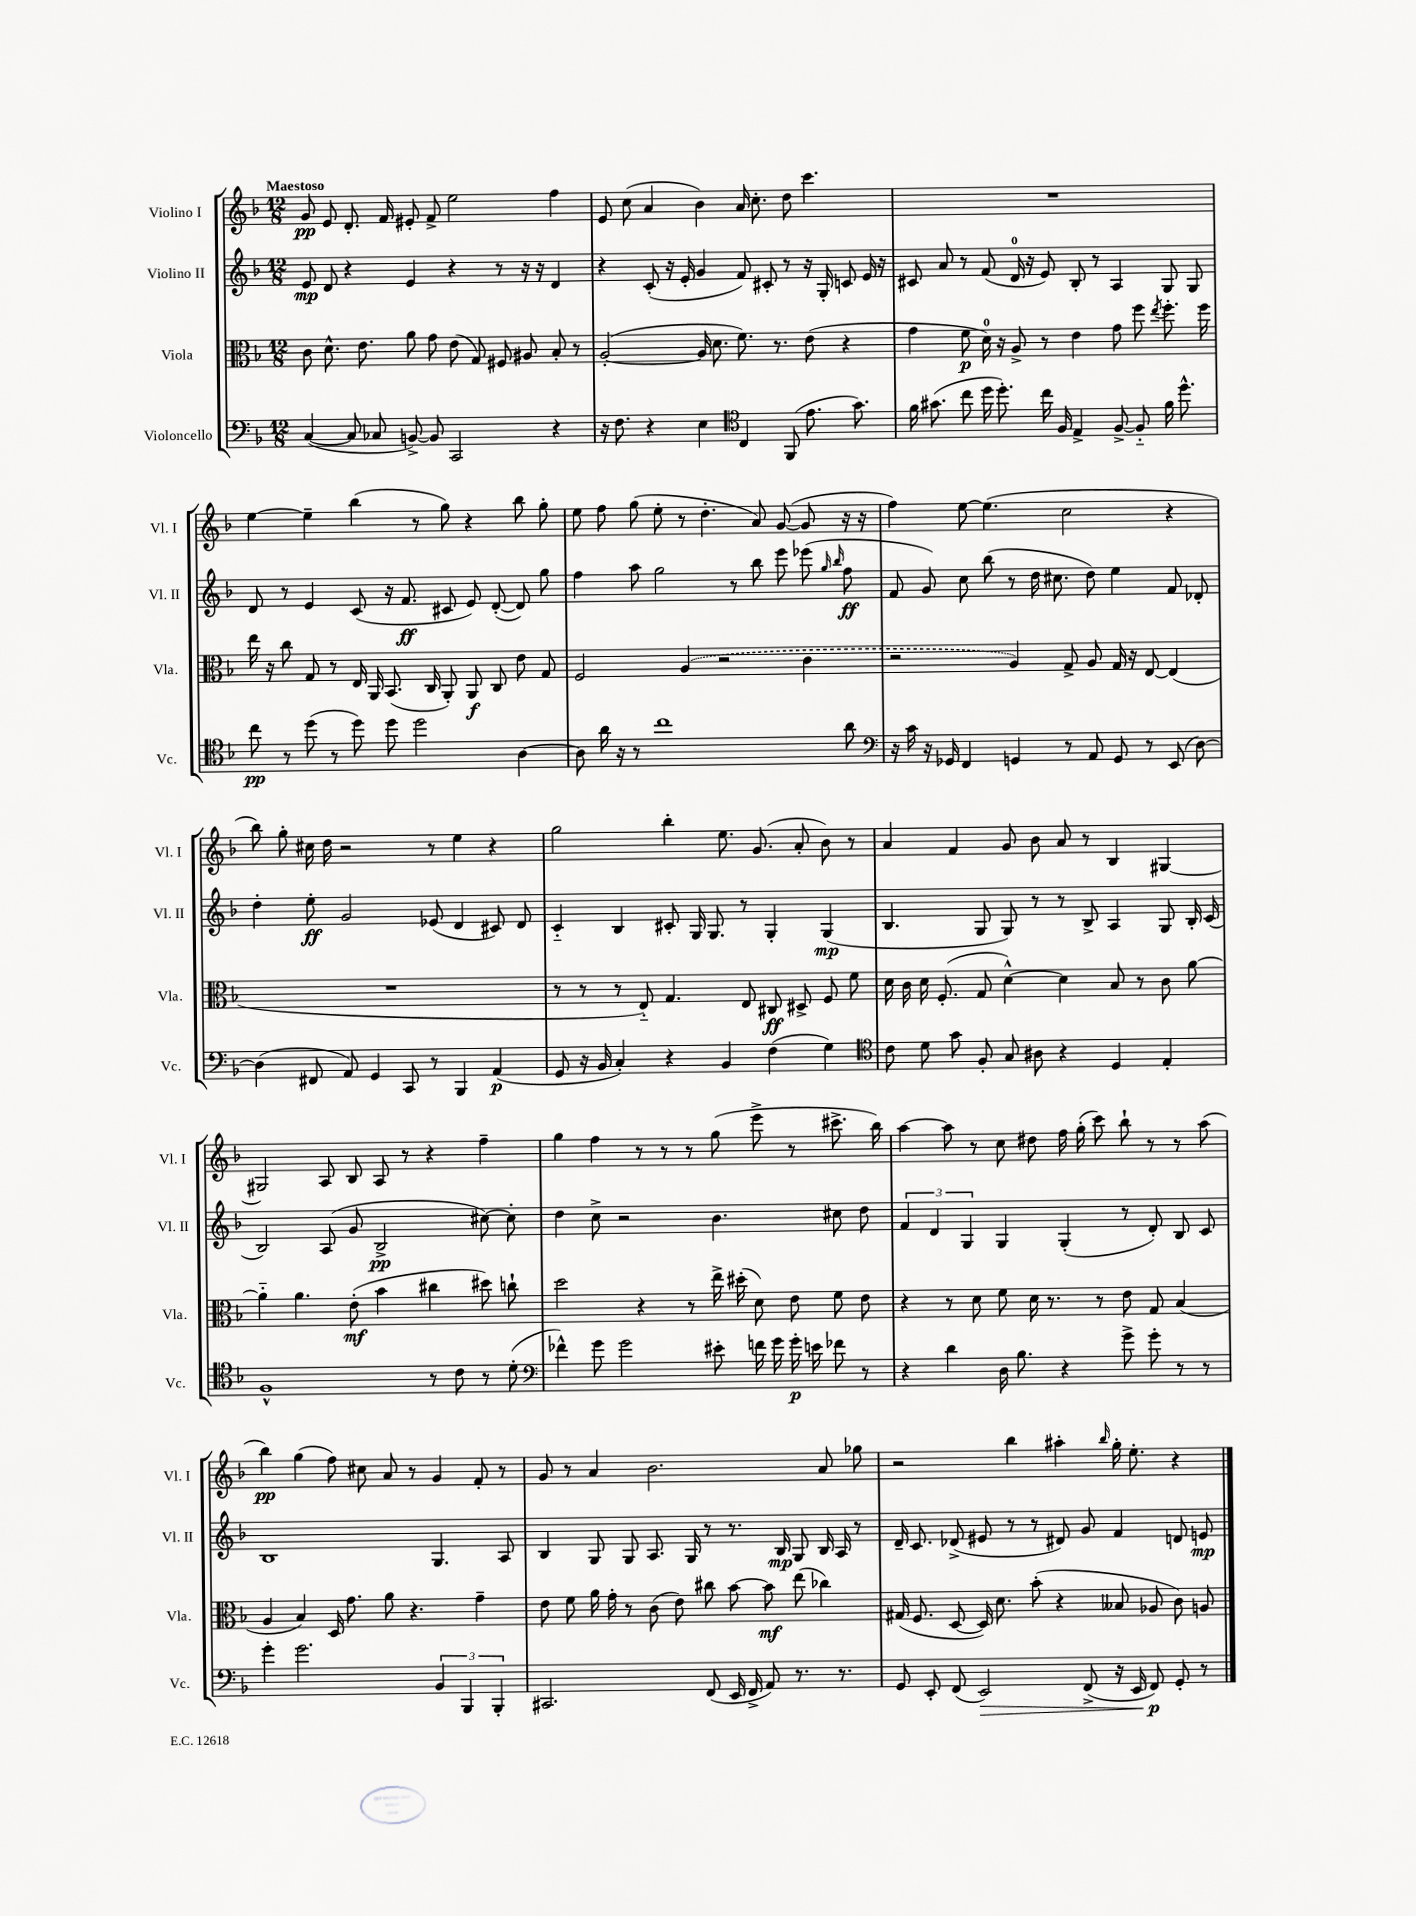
<<
\new StaffGroup <<
\new Staff = "s0" \with { instrumentName = "Violino I" shortInstrumentName = "Vl. I" } {
    \clef treble \key f \major \numericTimeSignature \time 12/8 \tempo "Maestoso"
    \autoBeamOff g'8\pp e'8 d'8.-. f'16 eis'8-. f'8-> e''2 f''4 |
    e'8 c''8( a'4 bes'4) a'16 c''8.-. d''8 c'''4. |
    R1. |
    e''4~ e''4-- bes''4( r8 g''8) r4 bes''8 g''8-. |
    e''8 f''8 g''8( e''8-. r8 d''4.-. a'8) g'8~( g'8 r16 r16 |
    f''4) e''8~ e''4.( c''2 r4 |
    bes''8) g''8-. cis''16 d''16 r2 r8 e''4 r4 |
    g''2 bes''4-. e''8. g'8.( a'8-. bes'8) r8 |
    a'4 f'4 g'8 bes'8 a'8 r8 bes4 gis4~ |
    gis2 a8 bes8 a8 r8 r4 f''4-- |
    g''4 f''4 r8 r8 r8 g''8( e'''8-> r8 cis'''8.-> bes''16) |
    a''4~ a''8 r8 c''8 dis''8 f''16 g''16-.( c'''8) bes''8-! r8 r8 a''8( |
    bes''4\pp) g''4( f''8) cis''8 a'8 r8 g'4 f'8-. r8 |
    g'8 r8 a'4 bes'2. a'8 ges''8 |
    r2 bes''4 ais''4-. \grace { bes''16 } g''16-. e''8.-. r4 \bar "|." |
}
\new Staff = "s1" \with { instrumentName = "Violino II" shortInstrumentName = "Vl. II" } {
    \clef treble \key f \major \numericTimeSignature \time 12/8
    \autoBeamOff e'8\mp d'8 r4 e'4 r4 r8 r16 r16 d'4 |
    r4 c'8-.( r16 e'16-. g'4 f'8) cis'8-. r8 r16 g16-. c'8 e'16 r16 |
    cis'8 a'8 r8 f'8( d'16-0 r16 e'8) bes8-. r8 a4 g8 g8 |
    d'8 r8 e'4 c'8( r16 f'8.\ff cis'8 e'8) d'8~-.( d'8) g''8 |
    f''4 a''8 g''2 r8 bes''8 e'''8 ees'''8( \grace { g''16 bes''16 } f''8\ff |
    f'8 g'8) c''8 bes''8( r8 d''16 cis''8. d''8) e''4 f'8 des'8-. |
    d''4-. e''8-.\ff g'2 ees'8( d'4 cis'8) d'8 |
    c'4-_ bes4 cis'8-. g16 g8. r8 g4-. g4\mp( |
    bes4. g8 g8) r8 r8 bes8-> a4 g8 bes16-. c'16( |
    bes2) a8( g'8 bes2->\pp cis''8~) cis''8-. |
    d''4 c''8-> r2 bes'4. cis''8 d''8 |
    \tuplet 3/2 { f'4 d'4 g4 } g4 g4-.( r8 d'8-.) bes8 c'8 |
    bes1 g4. a8 |
    bes4 g8 g8 a8. g16 r8 r8. bes16\mp g8 bes16 a16 r8 |
    d'16-- c'8. des'8->( eis'8 r8 r8 dis'8) g'8 f'4 d'8 e'8\mp \bar "|." |
}
\new Staff = "s2" \with { instrumentName = "Viola" shortInstrumentName = "Vla." } {
    \clef alto \key f \major \numericTimeSignature \time 12/8
    \autoBeamOff c'8 d'8.-^ e'8. a'8 g'8 e'8( g8) fis8 ais8 bes8-. r8 |
    a2~-.( a16 d'8. f'8.) r8. e'8( r4 |
    g'4 f'8\p d'16-0) r16 a8-> r8 e'4 g'8 f''8 \acciaccatura { e''8 } f''8.-. f''16 |
    e''16 r16 c''8 g8 r8 e16 a,16 bes,8.( c16 a,8-.) a,8\f c8 e'8 g8 |
    f2 \once \slurDashed a4( r2 c'4 |
    r2 a4) g8-> a8 g16 r16 e8~ e4( |
    R1. |
    r8 r8 r8 e8-_) g4. e8 cis8\ff dis8-> f8 f'8 |
    d'16 c'16 d'16 f8.-.( g8 d'4~-^) d'4 bes8 r8 c'8 a'8~ |
    a'4-_ a'4. e'8-.\mf( bes'4 cis''4 dis''8) c''8-! |
    d''2 r4 r8 e''16-> dis''16-.( d'8) e'8 f'8 e'8 |
    r4 r8 d'8 f'8 d'16 r8. r8 e'8 g8 bes4( |
    a4 bes4) d16 g'8. a'8 r4. g'4-- |
    e'8 f'8 a'16 g'16-. r8 c'8( e'8) cis''8 bes'8~ bes'8\mf e''8( ces''4) |
    gis16( f8. d8~ d16) d'8. bes'8-.( r4 beses8 aes8 c'8) a8 \bar "|." |
}
\new Staff = "s3" \with { instrumentName = "Violoncello" shortInstrumentName = "Vc." } {
    \clef bass \key f \major \numericTimeSignature \time 12/8
    \autoBeamOff c4~( c8 ces8 b,8~->) b,8 c,2 r4 |
    r16 f8. r4 e4 \clef tenor c4 f,8( e'8. g'8.) |
    f'16 gis'8.( c''8 d''16 d''8.-.) c''16 f16 e4-> f8~-> f8-_ f'16 d''8.-^ |
    c''8\pp r8 d''8( r8 d''8) d''8 d''2 a4~ |
    a8 a'16 r16 r8 c''1 a'8 |
    \clef bass r16 c'16 r16 ges,16 f,4 g,4 r8 a,8 g,8 r8 e,8( d8~) |
    d4( fis,8 a,8) g,4 c,8 r8 bes,,4 a,4\p( |
    g,8 r16 bes,16 c4-.) r4 bes,4 f4( g4) |
    \clef tenor c'8 d'8 g'8 f8-. g8 ais8 r4 d4 e4-. |
    f1-^ r8 c'8 r8 d'8-.( |
    \clef bass fes'4-^) g'8 g'2 eis'8-. f'16 g'16 g'16-.\p e'16 fes'8 r8 |
    r4 d'4 d16 bes8. r4 g'8-> g'8-. r8 r8 |
    g'4-. g'2. \tuplet 3/2 { bes,4 bes,,4 bes,,4-. } |
    cis,2. f,8( e,16 f,16-> a,8) r8. r8. |
    g,8 e,8-. f,8( e,2\>) f,8->( r16 e,16 f,8\p\!) g,8-. r8 \bar "|." |
}
>>
>>
\layout { \context { \Score \remove "Bar_number_engraver" } }
